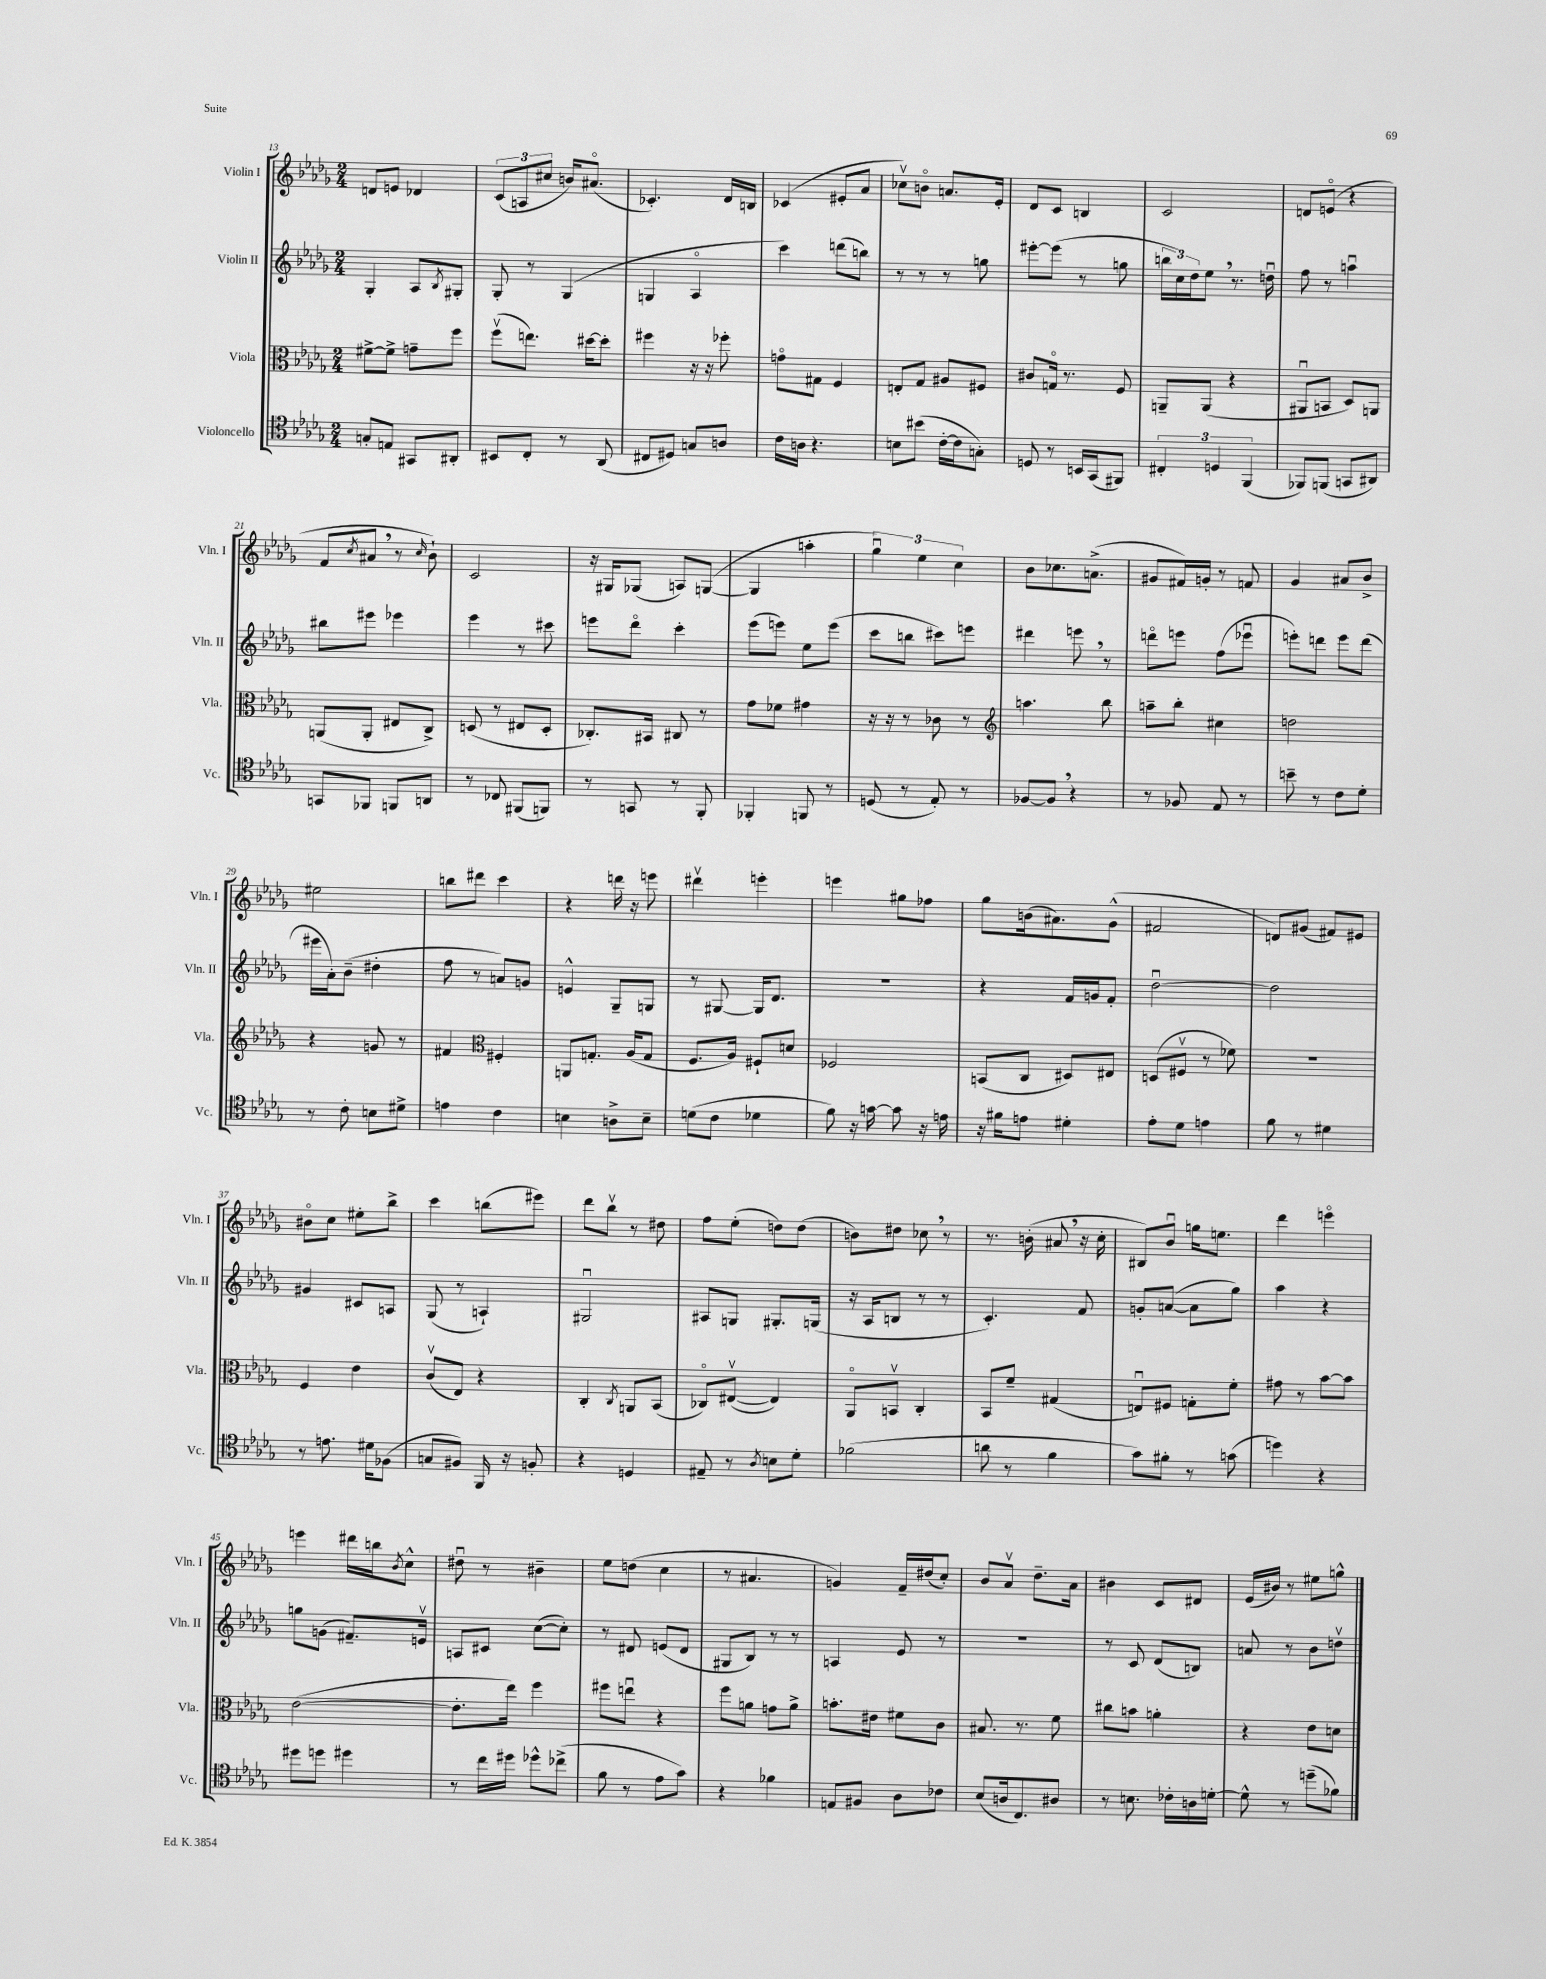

**kern	**kern	**kern	**kern
*part4	*part3	*part2	*part1
*staff4	*staff3	*staff2	*staff1
*I"Violoncello	*I"Viola	*I"Violin II	*I"Violin I
*I'Vc.	*I'Vla.	*I'Vln. II	*I'Vln. I
*clefC4	*clefC3	*clefG2	*clefG2
*k[b-e-a-d-g-]	*k[b-e-a-d-g-]	*k[b-e-a-d-g-]	*k[b-e-a-d-g-]
*M2/4	*M2/4	*M2/4	*M2/4
=13	=13	=13	=13
8Gn'/L	[8f#X^\L	4G-'/	8dn/L
8En/J	8f#^\J]	.	8en/J
8GG#X/L	8gn~\L	8A-/L	4d-X/
.	.	8qB-/	.
8AA#X'/J	8ff\J	8G#X'/J	.
=14	=14	=14	=14
8BB#X/L	(8ffv\L	8G-'/	(12c/L
.	.	.	12An/
8C'/J	8.een\J)	8r	.
.	.	.	12cc#X/J
8r	.	(4G-/	16bn/KL)
.	[16dd#X\KL	.	(8.a#X/J
(8AA-/	8dd#'\J]	.	.
=15	=15	=15	=15
8C#X/L	4ff#X\	4Gn/	4.c-X'/)
8D#X/J)	.	.	.
8Gn/L	16r	4A-/	.
.	16r	.	.
8An/J	8ff-X'\	.	16d-/LL
.	.	.	16Bn/JJ
=16	=16	=16	=16
16c\LL	8gn\L	4ccc\)	(4c-X/
16An\JJ	.	.	.
4.r	8G#X\J	.	.
.	4F/	(8dddn\L	8e#X'/L
.	.	8bbn\J)	8a-/J
=17	=17	=17	=17
8Bn\L	8En'/L	8r	8cc-Xv\L)
(8b#X\J	8G-/J	8r	8bn\J
[16c'\LL	8A#X/L	8r	8.an/L
16c\J]	.	.	.
8Gn'\J)	8F#X/J	8ggn\	.
.	.	.	16e-'/Jk
=18	=18	=18	=18
8Dn/	8c#X/L	[8eee#X'\L	8d-/L
8r	16Gn/Jk	(8eee#\J]	8c/J
.	8.r	.	.
16BBn/LL	.	8r	4Bn/
(16GG-/J	.	.	.
8FF#X/J)	8F/	8ggn\	.
=19	=19	=19	=19
6C#X'/	8AAn~/L	24bbn\LL	2c/
.	.	24cc\)	.
.	.	24dd-\J	.
.	(8AA/J	8ee-,\J	.
6Dn/	.	.	.
.	4r	8.r	.
(6FF/	.	.	.
.	.	16ddnu\	.
=20	=20	=20	=20
8FF-X/L)	8AA#Xu/L	8ff\	8dn/L
(8FFn/J	8BBn/J	8r	(8en/J
8GGn/L	8D-/L)	4aanu\	4r
8AA#X/J)	8AAn/J	.	.
!!LO:LB:g=z
=21	=21	=21	=21
8GGn/L	(8AAn/L	8bb#X\L	8f/L
.	.	.	8qcc/
8FF-X/J	8AA'/J	8eee#X\J	8a#X,/J
8FFn/L	8E#X/L	4eee-X\	8r
.	.	.	16qqcc/
8AAn/J	8C^/J)	.	8b-`\)
=22	=22	=22	=22
8r	(8Dn/	4eee-\	2c/
8C-X/	8r	.	.
(8FF#X/L	8E#X/L	8r	.
8FFn/J)	8D'/J	8ccc#X\	.
=23	=23	=23	=23
8r	8.C-X'/L)	8eeen\L	16r
.	.	.	16G#X/KL
8GGn/	.	8ddd-\J	(8G-X/J
.	16BB#X/Jk	.	.
8r	8C#X/	4ccc'\	8An/L)
8FF'/	8r	.	([8Gn/J
=24	=24	=24	=24
4FF-X'/	8g-\L	(8eee-\L	4G/]
.	8f-X\J	8eeen\J)	.
8FFn/	4g#X\	8ee-\L	4aan'\
8r	.	(8eee\J	.
=25	=25	=25	=25
(8Dn/	16r	8ccc\L	6gg-u\)
.	16r	.	.
8r	8r	8bbn\J	.
.	.	.	6ee-\
8E-'/)	8c-X\	8ccc#X\L)	.
.	.	.	6cc\
8r	8r	8eeen\J	.
=26	=26	=26	=26
*	*clefG2	*	*
[8F-X/L	4.aan\	4ddd#X\	8b-\L
8F-,/J]	.	.	8.cc-X\
4r	.	8eeen,\	.
.	.	.	(8.an^\J
.	8bb-\	8r	.
=27	=27	=27	=27
8r	8aan~\L	8dddn\L	8g#X/L
8F-X/	8bb-'\J	8eeen\J	16f#X/L)
.	.	.	16gn'/JJ
8E-/	4cc#X\	(8ff\L	8r
8r	.	8eee-Xu\J	8fn/
=28	=28	=28	=28
8bn~\	2ddn\	8eeen'\L)	4g-/
8r	.	8dddn\J	.
8c\L	.	8eee\L	8a#X/L
8d-'\J	.	(8ddd\J	8b-^/J
!!LO:LB:g=z
=29	=29	=29	=29
8r	4r	16eee#X\LL	2ee#X\
.	.	16a-'\J)	.
8c'\	.	(8b-~\J	.
8Bn\L	8gn/	4dd#X'\	.
8d#X^\J	8r	.	.
=30	=30	=30	=30
4en\	4f#X/	8ff\	8bbn\L
.	.	8r	8ddd#X\J
*	*clefC3	*	*
4c\	4F#X'/	8an/L)	4ccc\
.	.	8gn/J	.
=31	=31	=31	=31
4Bn\	8AAn/L	4en^^/	4r
.	8.Gn'/J	.	.
8An^\L	.	8G-~/L	16dddn\
.	(16A-/KL	.	16r
8B~\J	8G/J	8Gn/J	8eeen\
=32	=32	=32	=32
(8dn\L	8.F/L	8r	4ddd#Xv\
8c\J	.	[8G#X/	.
.	16A-/Jk)	.	.
4d-X\	8F#X`/L	16G#/KL]	4eeen'\
.	.	8.d-/J	.
.	8dn/J	.	.
=33	=33	=33	=33
8f\)	2F-X/	2r	4eeen\
16r	.	.	.
[16gn\	.	.	.
8g\]	.	.	8gg#X\L
16r	.	.	8ff-X\J
16en\	.	.	.
=34	=34	=34	=34
16r	(8BBn/L	4r	8gg-\L
16f#X\KL	.	.	.
8en\J	8C/J	.	(16bn\k
.	.	.	8.a#X\)
4d#X'\	8D#X/L)	16f/LL	.
.	.	16gn/J	.
.	8E#X/J	8f'/J	(8g-^^\J
=35	=35	=35	=35
8e-'\L	(8Dn/L	[2dd-u\	2f#X/
8d-\J	8F#Xv/J	.	.
4en\	8r	.	.
.	8f-X\)	.	.
=36	=36	=36	=36
8f\	2r	2dd-\]	8dn/L)
8r	.	.	(8g#X/J
4d#X\	.	.	8f#X/L)
.	.	.	8e#X/J
!!LO:LB:g=z
=37	=37	=37	=37
8r	4F/	4g#X/	8b#X\L
8.en\	.	.	8cc\J
.	4e-\	8c#X/L	8ee#X'\L
16d#X\KL	.	.	.
(8F-X\J	.	8An/J	8bb-^\J
=38	=38	=38	=38
8Gn/L	(8cv/L	(8G-/	4ccc\
8F#X/J)	8E-/J)	8r	.
16FF/	4r	4An`/)	(8bbn\L
16r	.	.	.
8Fn'/	.	.	8eee#X\J)
=39	=39	=39	=39
4r	4C'/	2G#Xu/	8ddd-\L
.	.	.	8bb-v\J
.	8qC/	.	.
4Dn/	8AAn/L	.	8r
.	(8BB-/J	.	8dd#X\
=40	=40	=40	=40
8E#X~/	8C-X/L)	8A#X/L	8ff\L
8r	([8E#Xv/J	8Gn/J	(8ee-'\J
8qA-/	.	.	.
8Bn\L	4E#/])	8.G#X'/L	8ddn\L)
8d-'\J	.	.	(8dd\J
.	.	(16Gn/Jk	.
=41	=41	=41	=41
(2f-X\	8AA-/L	16r	8bn\L)
.	.	16A-/KL	.
.	8BBnv/J	8Bn/J	8dd#X\J
.	4C'/	8r	8cc-X,\
.	.	8r	8r
=42	=42	=42	=42
8an\	8BB-/L	4.c'/)	8.r
8r	8f~/J	.	.
.	.	.	(16bn'\
4f\	(4G#X/	.	8a#X,/
.	.	8f/	16r
.	.	.	16cc'\
=43	=43	=43	=43
8g-\L)	8Enu/L)	8gn'/L	8B#X/L)
8f#X'\J	8F#X/J	([8an/J	8b-u/J
8r	8Gn'\L	8a\L]	16ggn\KL
.	.	.	8.een\J
(8gn\	8f'\J	8gg-\J)	.
=44	=44	=44	=44
4ddn\)	8g#X\	4aa-\	4ddd-\
.	8r	.	.
4r	[8b-\L	4r	4eeen\
.	8b-\J]	.	.
!!LO:LB:g=z
=45	=45	=45	=45
8dd#X\L	([2e-\	8ggn\L	4eeen\
8ddn\J	.	(8gn\J	.
4dd#X\	.	8.f#X~/L)	16ddd#X\LL
.	.	.	16bbn\J
.	.	.	8qb-/
.	.	.	8cc^^\J
.	.	16env/Jk	.
=46	=46	=46	=46
8r	8.e-'\L]	8An/L	8dd#Xu\
16cc\LL	.	8c#X/J	8r
16dd#X\JJ	16ee-\Jk)	.	.
8dd-X^^\L	4ff\	([8cc\L	4b#X~\
(8cc-X^\J	.	8cc'\J])	.
=47	=47	=47	=47
8f\	8ff#X\L	8r	8ee-\L
8r	8eenu\J	8d#X/	(8ddn\J
8e-\L	4r	(8en/L	4cc\
8g-\J)	.	8d#/J	.
=48	=48	=48	=48
4r	8ff\L	8G#X/L	8r
.	8an\J	8B-/J)	4.a#X/
4f-X\	8gn\L	8r	.
.	8a^\J	8r	.
=49	=49	=49	=49
8En/L	8.bn'\L	4An/	4gn/)
8F#X/J	.	.	.
.	16e#X\Jk	.	.
8A-\L	8f#X\L	8e-/	16f~/LL
.	.	.	(16dd#X/J
8c-X\J	8c\J	8r	8cc'/J)
=50	=50	=50	=50
(8B-/L	8.B#X/	2r	8b-/L
16An/k	.	.	8a-v/J
8.C/)	8.r	.	.
.	.	.	8.dd-~\L
8A#X/J	8f\	.	.
.	.	.	16a-\Jk
=51	=51	=51	=51
8r	8cc#X\L	8r	4b#X\
8.Bn\	8bn\J	8c/	.
.	4an'\	(8d-/L	8c/L
16c-X'\LL	.	.	.
16An\	.	8Bn/J)	8d#X/J
[16dn'\JJ	.	.	.
=52	=52	=52	=52
8d^^\]	4r	8an/	(16e-/LL
.	.	.	16b#X/JJ)
8r	.	8r	8r
(8ddn~\L	8e-\L	8b-\L	8ee#X\L
8f-X\J)	8dn\J	8ddnv\J	8ggn^^\J
==	==	==	==
*-	*-	*-	*-
